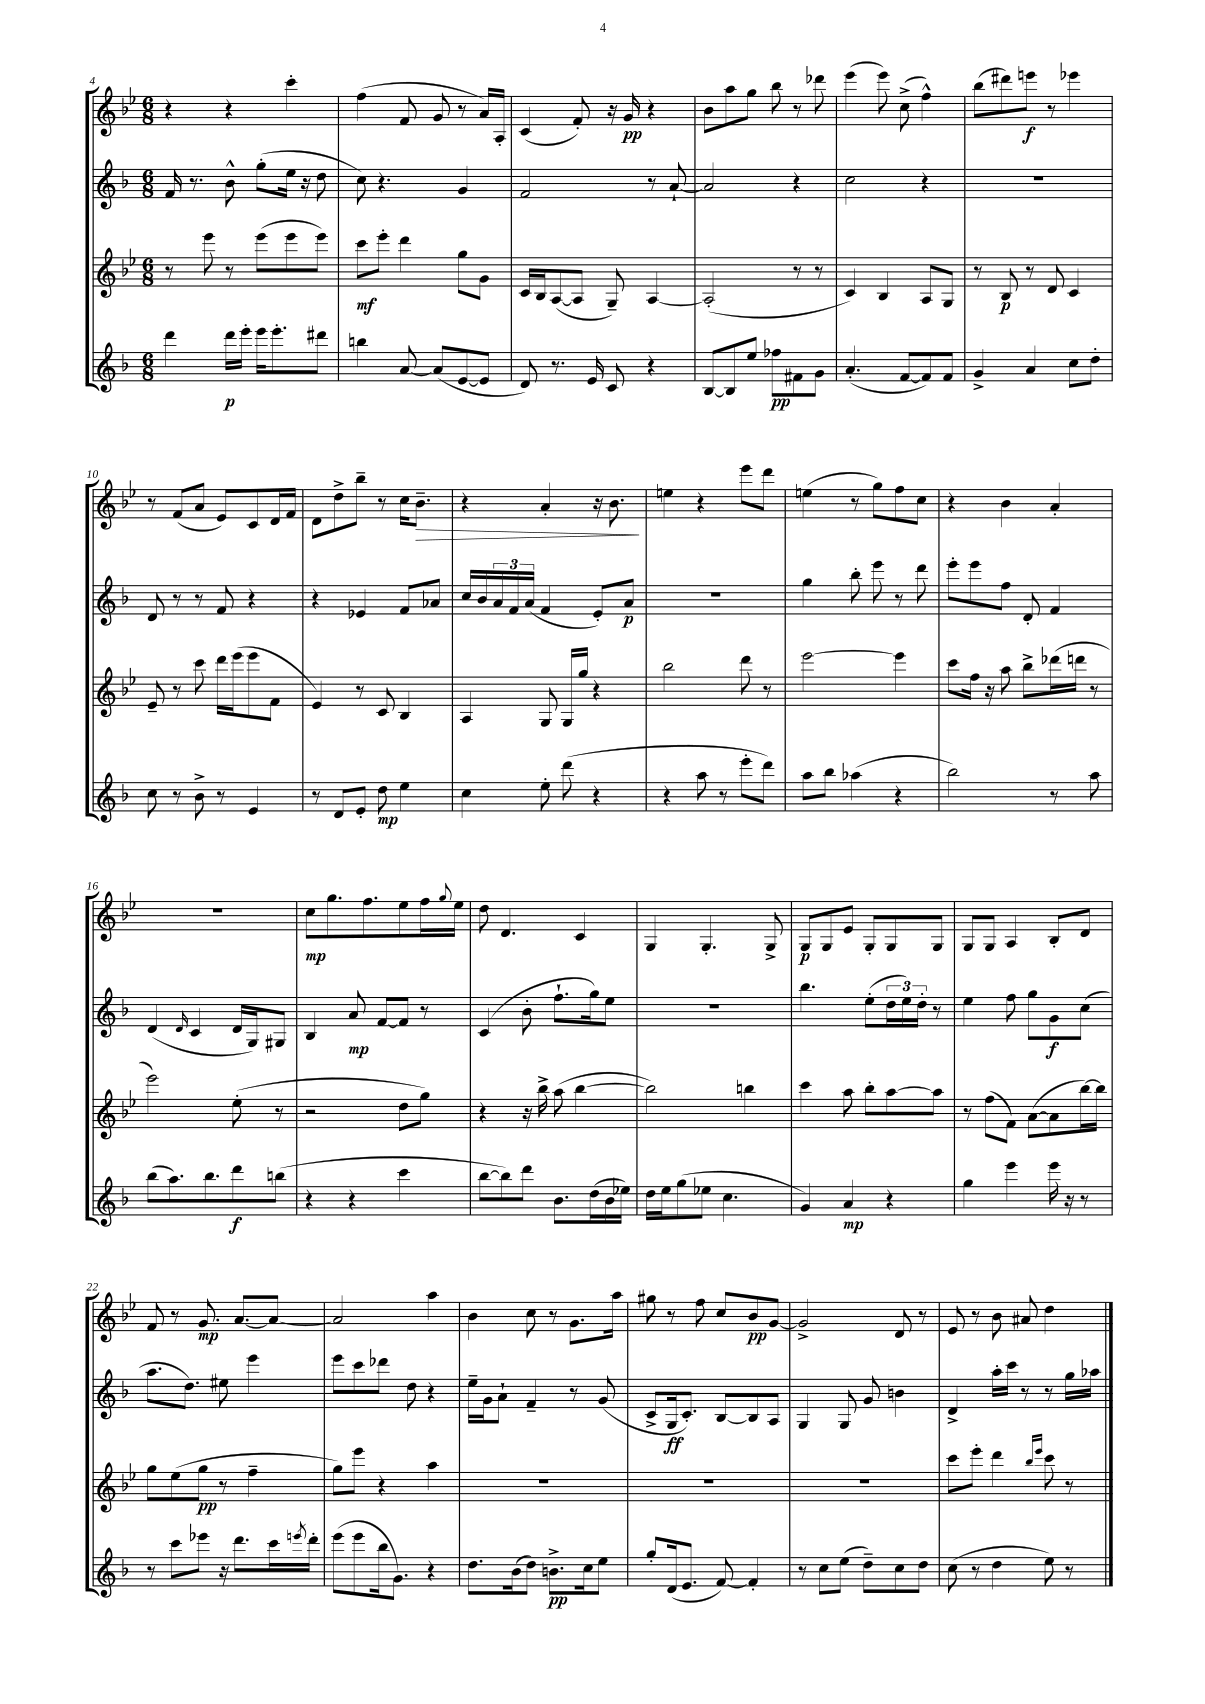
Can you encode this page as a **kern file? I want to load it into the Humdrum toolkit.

**kern	**kern	**kern	**kern
*staff4	*staff3	*staff2	*staff1
*clefG2	*clefG2	*clefG2	*clefG2
*k[b-]	*k[b-e-]	*k[b-]	*k[b-e-]
*M6/8	*M6/8	*M6/8	*M6/8
4ddd\	8r	16f/	4r
.	.	8.r	.
.	8eee-\	.	.
16ddd\LL	8r	8b-^^\	4r
16eee'\JJ	.	.	.
16eee\LK	(8eee-\L	(8gg'\L	.
8.eee'\	.	.	.
.	8eee-\	16ee\Jk	4ccc'\
.	.	16r	.
8ddd#\J	8eee-\J)	8dd\	.
=	=	=	=
4bb\	8ccc\L	8cc\)	(4ff\
.	8eee-'\J	4.r	.
[8a/	4ddd\	.	8f/
(8a/]L	.	.	8g/
[8e/	8gg\L	4g/	8r
8e/]J	8g\J	.	16a/LL)
.	.	.	16A'/JJ
=	=	=	=
8d/)	16c/LL	2f/	(4c/
.	16B-/J	.	.
8.r	([8A/	.	.
.	8A/]J	.	8f'/)
16e/	.	.	.
8c/	8G~/)	.	16r
.	.	.	16g/
4r	[4A/	8r	4r
.	.	[8a`/	.
=	=	=	=
[8B-/L	(2A'/]	2a/]	8b-\L
8B-/]	.	.	8aa\
8ee/J	.	.	8gg\J
8ff-\L	.	.	8bb-\
8f#\	8r	4r	8r
8g\J	8r	.	8ddd-\
=	=	=	=
(4.a'/	4c/)	2cc\	(4eee-\
.	4B-/	.	8eee-\)
[8f/L	.	.	(8cc^\
8f/])	8A/L	4r	4ff^^\)
8f/J	8G/J	.	.
=	=	=	=
4g^/	8r	2.r	(8bb-\L
.	8B-/	.	8ddd#\)
4a/	8r	.	8eee\J
.	8d/	.	8r
8cc\L	4c/	.	4eee-\
8dd'\J	.	.	.
=	=	=	=
8cc\	8e-~/	8d/	8r
8r	8r	8r	(8f/L
8b-^\	8ccc\	8r	8a/J
8r	16ddd\LL	8f/	8e-/L)
.	(16eee-\J	.	.
4e/	8eee-\	4r	8c/
.	8f\J	.	16d/L
.	.	.	16f/JJ
=	=	=	=
8r	4e-/)	4r	8d\L
8d/L	.	.	8dd^\
8e'/J	8r	4e-/	8bb-~\J
8dd\	8c/	.	8r
4ee\	4B-/	8f/L	16cc\LK
.	.	.	8.b-~\J
.	.	8a-/J	.
=	=	=	=
4cc\	4A/	16cc/LL	4r
.	.	16b-/	.
.	.	24a/	.
.	.	24f/	.
.	.	(24a/JJ	.
8ee'\	8G/	4f/	4a'/
(8ddd\	16G/LL	.	.
.	16gg/JJ	.	.
4r	4r	8e'/L)	16r
.	.	.	8.b-\
.	.	8a/J	.
=	=	=	=
4r	2bb-\	2.r	4ee\
8aa\	.	.	4r
8r	.	.	.
8eee'\L	8ddd\	.	8eee-\L
8ddd\J)	8r	.	8ddd\J
=	=	=	=
8aa\L	[2eee-\	4gg\	(4ee\
8bb-\J	.	.	.
(4aa-\	.	8bb-'\	8r
.	.	8eee\	8gg\L)
4r	4eee-\]	8r	8ff\
.	.	8ddd\	8cc\J
=	=	=	=
2bb-\)	8ccc\L	8eee'\L	4r
.	16ff\Jk	8eee\	.
.	16r	.	.
.	8aa\	8ff\J	4b-\
.	8bb-^\L	8d'/	.
8r	(16ddd-\L	4f/	4a'/
.	16ddd\JJ	.	.
8aa\	8r	.	.
=	=	=	=
(8bb-\L	2eee-\)	(4d/	2.r
8.aa\)	.	.	.
.	.	16qqd/	.
.	.	4c/	.
8.bb-\	.	.	.
8ddd\	(8ee-'\	16d/LL	.
.	.	16G/J)	.
(8bb\J	8r	8G#/J	.
=	=	=	=
4r	2r	4B-/	8cc\L
.	.	.	8.gg\
4r	.	8a/	.
.	.	.	8.ff\
.	.	[8f/L	.
4ccc\	8dd\L	8f/]J	8ee-\
.	8gg\J)	8r	16ff\L
.	.	.	8qqgg/
.	.	.	16ee-\JJ
=	=	=	=
[8bb-\L	4r	(4c/	8dd\
8bb-\])	.	.	4.d/
8ddd\J	16r	8b-'\	.
.	16bb-^\	.	.
8.b-\L	(8aa\	8.ff`\L	.
.	[4bb-\	.	4c/
(16dd\L	.	16gg\k)	.
16b-\	.	8ee\J	.
16ee-\JJ)	.	.	.
=	=	=	=
16dd\LL	2bb-\])	2.r	4G/
16ee\J	.	.	.
(8gg\	.	.	.
8ee-\J	.	.	4.G'/
4.cc\	.	.	.
.	4bb\	.	.
.	.	.	8G^/
=	=	=	=
4g/)	4ccc\	4.bb-\	8G/L
.	.	.	8G/
4a/	8aa\	.	8e-/J
.	8bb-'\L	(8ee'\L	8G'/L
4r	[8aa\	24dd\L	8G/
.	.	24ee\)	.
.	.	24dd'\JJ	.
.	8aa\]J	8r	8G/J
=	=	=	=
4gg\	8r	4ee\	8G/L
.	(8ff\L	.	8G/J
4eee\	8f\J)	8ff\	4A/
.	([8a\L	8gg\L	.
16eee\	8a\]	8g\	8B-'/L
16r	.	.	.
8r	[16bb-\L)	(8cc\J	8d/J
.	16bb-\]JJ	.	.
=	=	=	=
8r	8gg\L	8.aa\L	8f/
8ccc\L	(8ee-\	.	8r
.	.	8.dd\J)	.
8eee-\J	8gg\J	.	8.g/
16r	8r	8ee#\	.
8.ddd\L	.	.	[8.a/L
.	4ff~\	4eee\	.
16ccc\L	.	.	8a/_J
8qeee/	.	.	.
16ddd'\JJ	.	.	.
=	=	=	=
(8eee\L	8gg\L)	8eee\L	2a/]
8eee\	8eee-\J	8ccc\	.
16bb-\k	4r	8ddd-\J	.
8.g\J)	.	.	.
.	.	8dd\	.
4r	4aa\	4r	4aa\
=	=	=	=
8.dd\L	2.r	16ee~\LL	4b-\
.	.	16g\J	.
.	.	8a`\J	.
(16b-\k	.	.	.
8dd\J)	.	4f~/	8cc\
8.b^\L	.	.	8r
.	.	8r	8.g\L
16cc\k	.	.	.
8ee\J	.	(8g/	.
.	.	.	16aa\Jk
=	=	=	=
8gg'/L	2.r	8c^/L	8gg#\
(16d/k	.	16G/k	8r
8.e/J	.	8.c'/J)	.
.	.	.	8ff\
[8f/)	.	[8B-/L	8cc/L
4f'/]	.	8B-/]	8b-/
.	.	8A/J	[8g/J
=	=	=	=
8r	2.r	4G/	2g^/]
8cc\L	.	.	.
(8ee\J	.	8G/	.
8dd~\L)	.	8g/	.
8cc\	.	4b\	8d/
8dd\J	.	.	8r
=	=	=	=
(8cc\	8ccc\L	4d^/	8e-/
8r	8eee-'\J	.	8r
4dd\	4ddd\	16aa'\LL	8b-\
.	.	16ccc\JJ	.
.	.	8r	8a#/
.	16qqbb-/LL	.	.
.	16qqeee-/JJ	.	.
8ee\)	8ccc\	8r	4dd\
8r	8r	16gg\LL	.
.	.	16aa-\JJ	.
==	==	==	==
*-	*-	*-	*-
